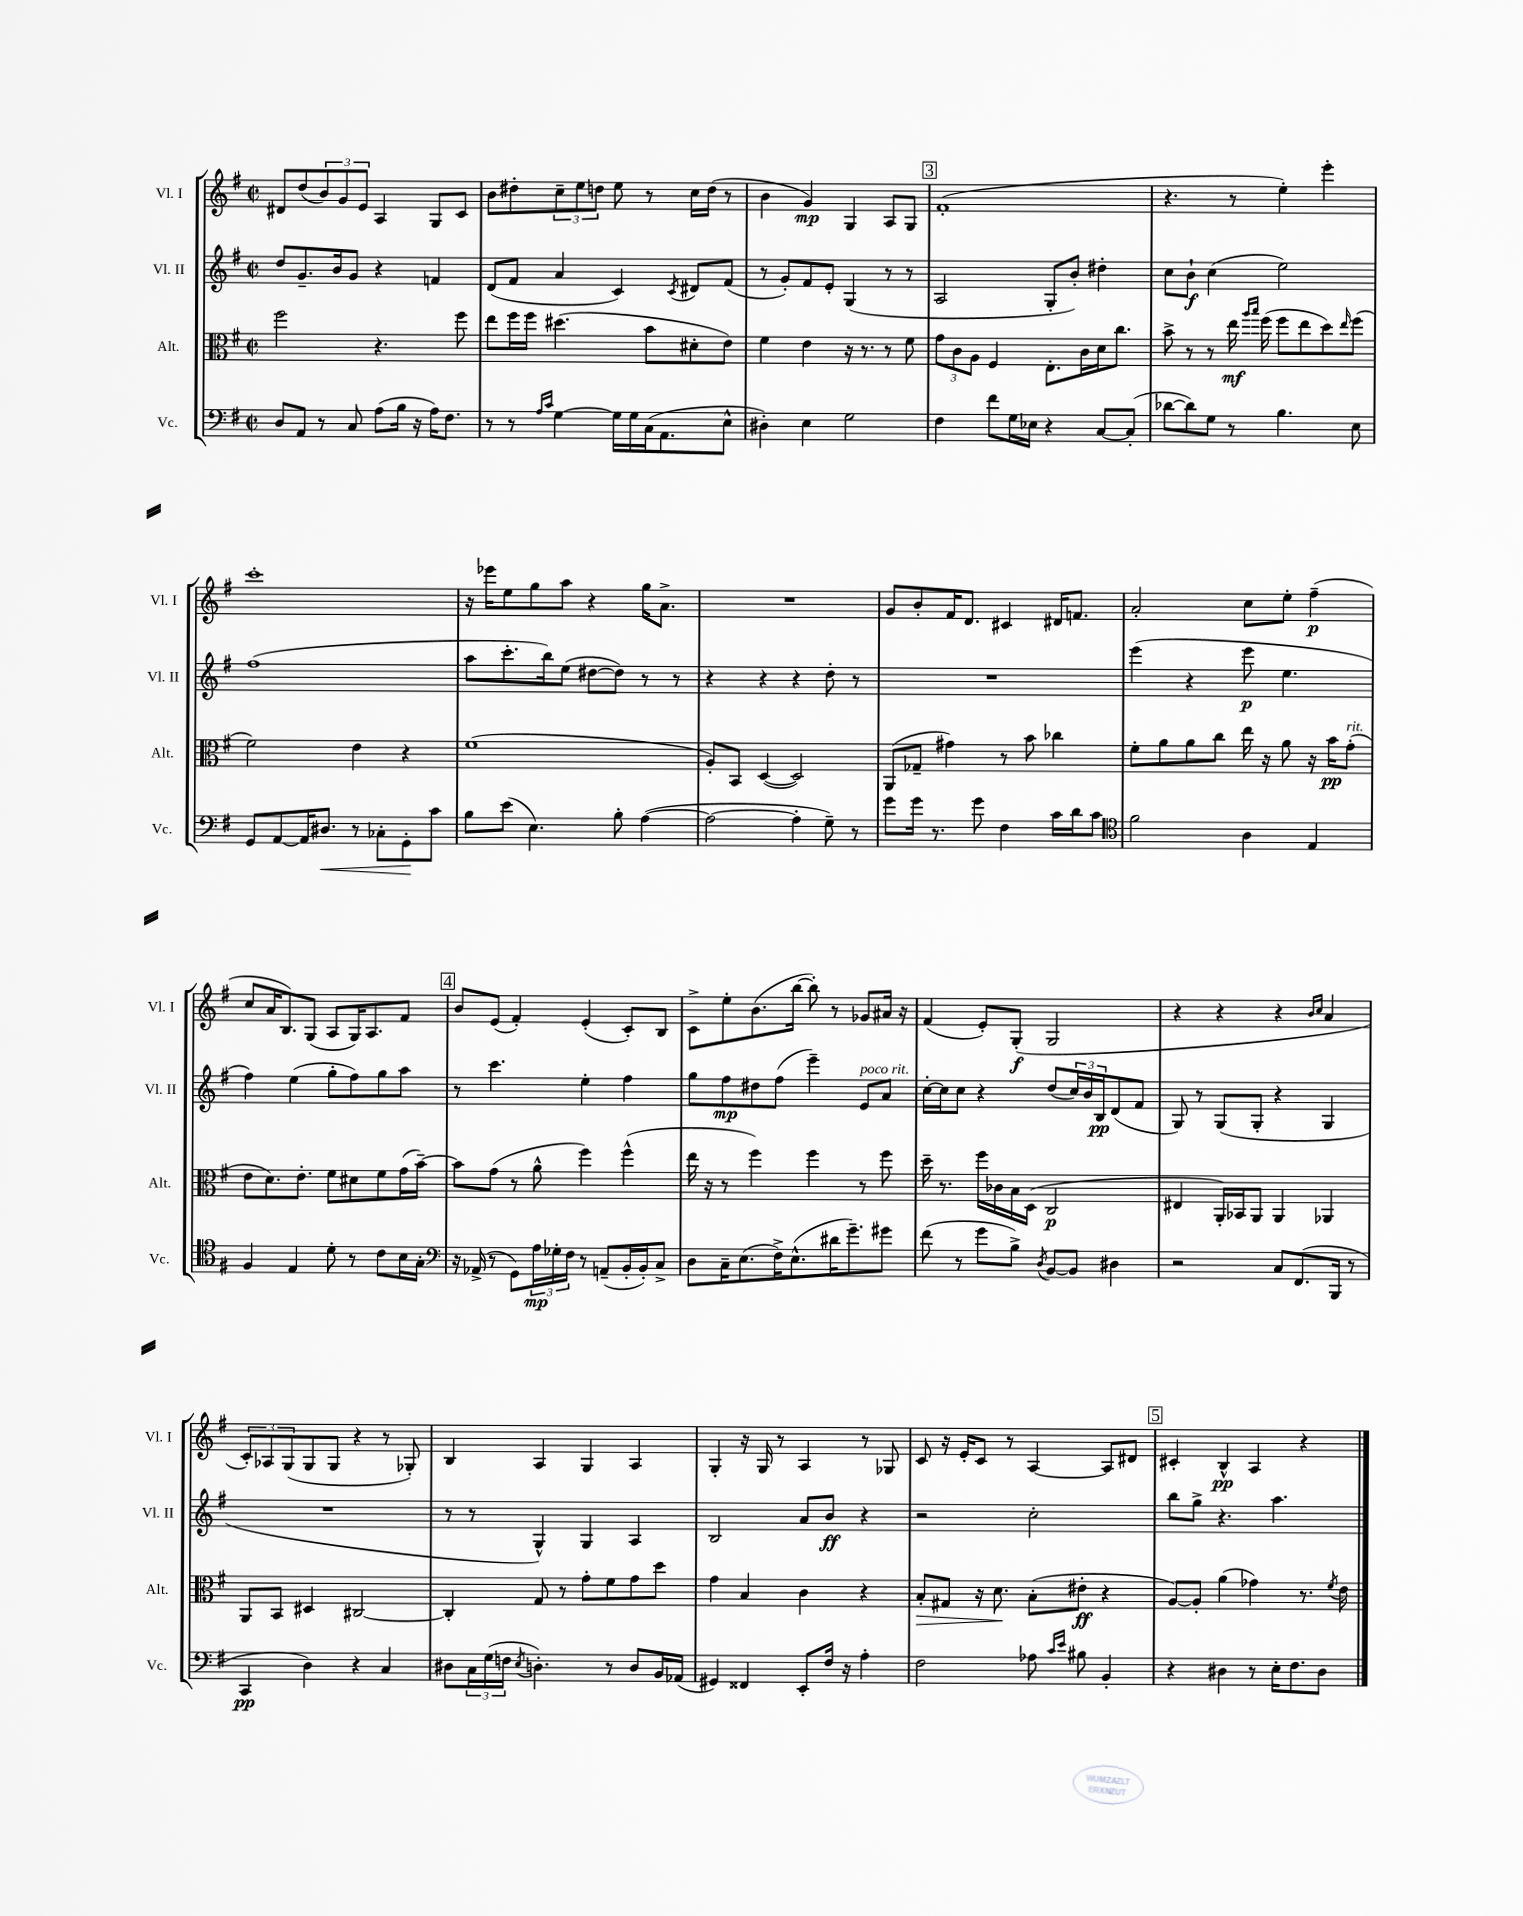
<<
\new StaffGroup <<
\new Staff = "s0" \with { instrumentName = "Vl. I" shortInstrumentName = "Vl. I" } {
    \clef treble \key g \major \defaultTimeSignature \time 2/2
    dis'8 d''8( \tuplet 3/2 { b'8) g'8 e'8 } a4 g8 c'8 |
    b'8 dis''8-. \tuplet 3/2 { c''8-- e''8 d''8 } e''8 r8 c''16 d''16( r8 |
    b'4 g'4\mp) g4 a8 g8 |
    \mark \markup { \box "3" } fis'1-.( |
    r4. r8 e''4-.) e'''4-. |
    c'''1-. |
    r16 ees'''16 e''8 g''8 a''8 r4 g''16 a'8.-> |
    R1 |
    g'8 b'8-. fis'16 d'8. cis'4 dis'16 f'8. |
    a'2-. c''8 e''8-. fis''4--\p( |
    c''8 a'16 b8.) g8( a8 g16) a8. fis'8 |
    \mark \markup { \box "4" } b'8 e'8( fis'4-.) e'4-.( c'8-.) b8 |
    c'8-> e''8-. b'8.( b''16~ b''8-.) r8 ges'8 ais'16 r16 |
    fis'4( e'8-.) g8-.\f( g2 |
    r4 r4 r4 \grace { b'16 c''16 } a'4 |
    \tuplet 3/2 { c'8-.) aes8 g8( } g8 g8 r4 r8 ges8-.) |
    b4 a4 g4 a4 |
    g4-. r16 g16 r8 a4 r8 ges8 |
    c'8 r16 e'16-. c'8 r8 a4~ a8 dis'8 |
    \mark \markup { \box "5" } cis'4-. b4-^\pp a4 r4 \bar "|." |
}
\new Staff = "s1" \with { instrumentName = "Vl. II" shortInstrumentName = "Vl. II" } {
    \clef treble \key g \major \defaultTimeSignature \time 2/2
    d''8 g'8.-- b'16 g'8 r4 f'4 |
    d'8( fis'8 a'4 c'4) \acciaccatura { c'8 } dis'8 fis'8( |
    r8 g'8-.) fis'8 e'8-. g4( r8 r8 |
    \mark \markup { \box "3" } a2 g8-. b'8-.) dis''4-. |
    c''8 b'8-!\f c''4( e''2) |
    fis''1( |
    a''8 c'''8.-. b''16) e''8( dis''8~ dis''8) r8 r8 |
    r4 r4 r4 d''8-. r8 |
    R1 |
    e'''4( r4 e'''8\p e''4. |
    fis''4) e''4( g''8-. fis''8) g''8 a''8 |
    \mark \markup { \box "4" } r8 c'''4. e''4-. fis''4 |
    g''8 fis''8\mp dis''8 fis''8( e'''4--) e'8^\markup { \italic "poco rit." } a'8 |
    c''16~-. c''16 c''8 r4 d''8( \tuplet 3/2 { c''16) b'16 b16\pp } d'8( fis'8 |
    g8) r8 g8( g8-. r4 g4 |
    R1 |
    r8 r8 g4-^) g4 a4 |
    b2 a'8 b'8\ff r4 |
    r2 c''2-. |
    \mark \markup { \box "5" } b''8 g''8-> r4. a''4. \bar "|." |
}
\new Staff = "s2" \with { instrumentName = "Alt." shortInstrumentName = "Alt." } {
    \clef alto \key g \major \defaultTimeSignature \time 2/2
    fis''2 r4. fis''8 |
    e''8 fis''16 fis''16 dis''4.( b'8 dis'8-. e'8) |
    fis'4 e'4 r16 r8. r8 fis'8 |
    \mark \markup { \box "3" } \tuplet 3/2 { g'8 c'8 a8 } fis4 e8.-. c'16 d'16 c''8. |
    b'8-> r8 r8 e''16\mf \grace { a''16 b''16 } fis''16( fis''8 e''8 d''8) \grace { e''16 } fis''8( |
    fis'2) e'4 r4 |
    fis'1( |
    a8-.) b,8 d4~( d2) |
    a,8( ges8-- gis'4) r8 b'8 ces''4 |
    fis'8-. a'8 a'8 c''8 e''16 r16 a'8 r16 b'16\pp g'8-.^\markup { \italic "rit." }( |
    e'8 d'8.) e'8.-. fis'8 dis'8 fis'8 g'16( b'16~--) |
    \mark \markup { \box "4" } b'8 g'8( r8 a'8-^ fis''4) fis''4-^( |
    e''16 r16 r8 fis''4) fis''4 r8 fis''8 |
    d''16-- r8. fis''16 ces'16 b16 d16( c2\p |
    eis4 a,16-.) bes,16 a,8 a,4 aes,4 |
    a,8 b,8 dis4 cis2~ |
    cis4-. g8 r8 g'8-. fis'8 g'8 d''8 |
    g'4 b4 c'4 r4 |
    b8-.\> gis8 r16 d'8.\! b8-.( eis'8-.\ff r4 |
    \mark \markup { \box "5" } a8~) a8-. a'4( ges'4) r8. \acciaccatura { fis'8 } e'16 \bar "|." |
}
\new Staff = "s3" \with { instrumentName = "Vc." shortInstrumentName = "Vc." } {
    \clef bass \key g \major \defaultTimeSignature \time 2/2
    d8 a,8 r8 c8 a8( b16 r16 a16) fis8. |
    r8 r8 \grace { a16 c'16 } g4~ g16 g16 c16( a,8. e8-^ |
    dis4-.) e4 g2 |
    \mark \markup { \box "3" } fis4 fis'8 g16 ees16 r4 c8~ c8-.( |
    des'8~ des'8) g8 r8 b4. e8 |
    g,8 a,8~ a,16 dis8.\< r8 ces8-. g,8-.\! c'8 |
    b8 e'8( e4.) b8-. a4~( |
    a2~ a4-. g8--) r8 |
    g'8 g'16 r8. g'8 fis4 c'16 d'16 c'8 |
    \clef tenor fis'2 a4 e4 |
    fis4 e4 d'8-. r8 c'8 b16 g16-. |
    \mark \markup { \box "4" } \clef bass r16 aes,16->( r8 g,8) \tuplet 3/2 { a16\mp ges16-. fis16 } r8 a,8--( b,16-. b,16-.) c8-> |
    d8 c16-- e8.( fis16->) e8.-^( dis'16 g'8.--) gis'8 |
    fis'8( r8 g'8 b8->) \acciaccatura { d8 } b,8~ b,8 dis4 |
    r2 c8 fis,8.( b,,16 r8 |
    c,4\pp d4) r4 c4 |
    dis8 \tuplet 3/2 { c16 g16( f16 } \acciaccatura { e8 } d4.-.) r8 d8 b,16 aes,16( |
    gis,4) fisis,4 e,8-. fis16 r16 a4-. |
    fis2 aes8 \grace { c'16 e'16 } bis8 b,4-. |
    \mark \markup { \box "5" } r4 dis4 r8 e16-. fis8. dis8 \bar "|." |
}
>>
>>
\layout { \context { \Score \remove "Bar_number_engraver" } }
